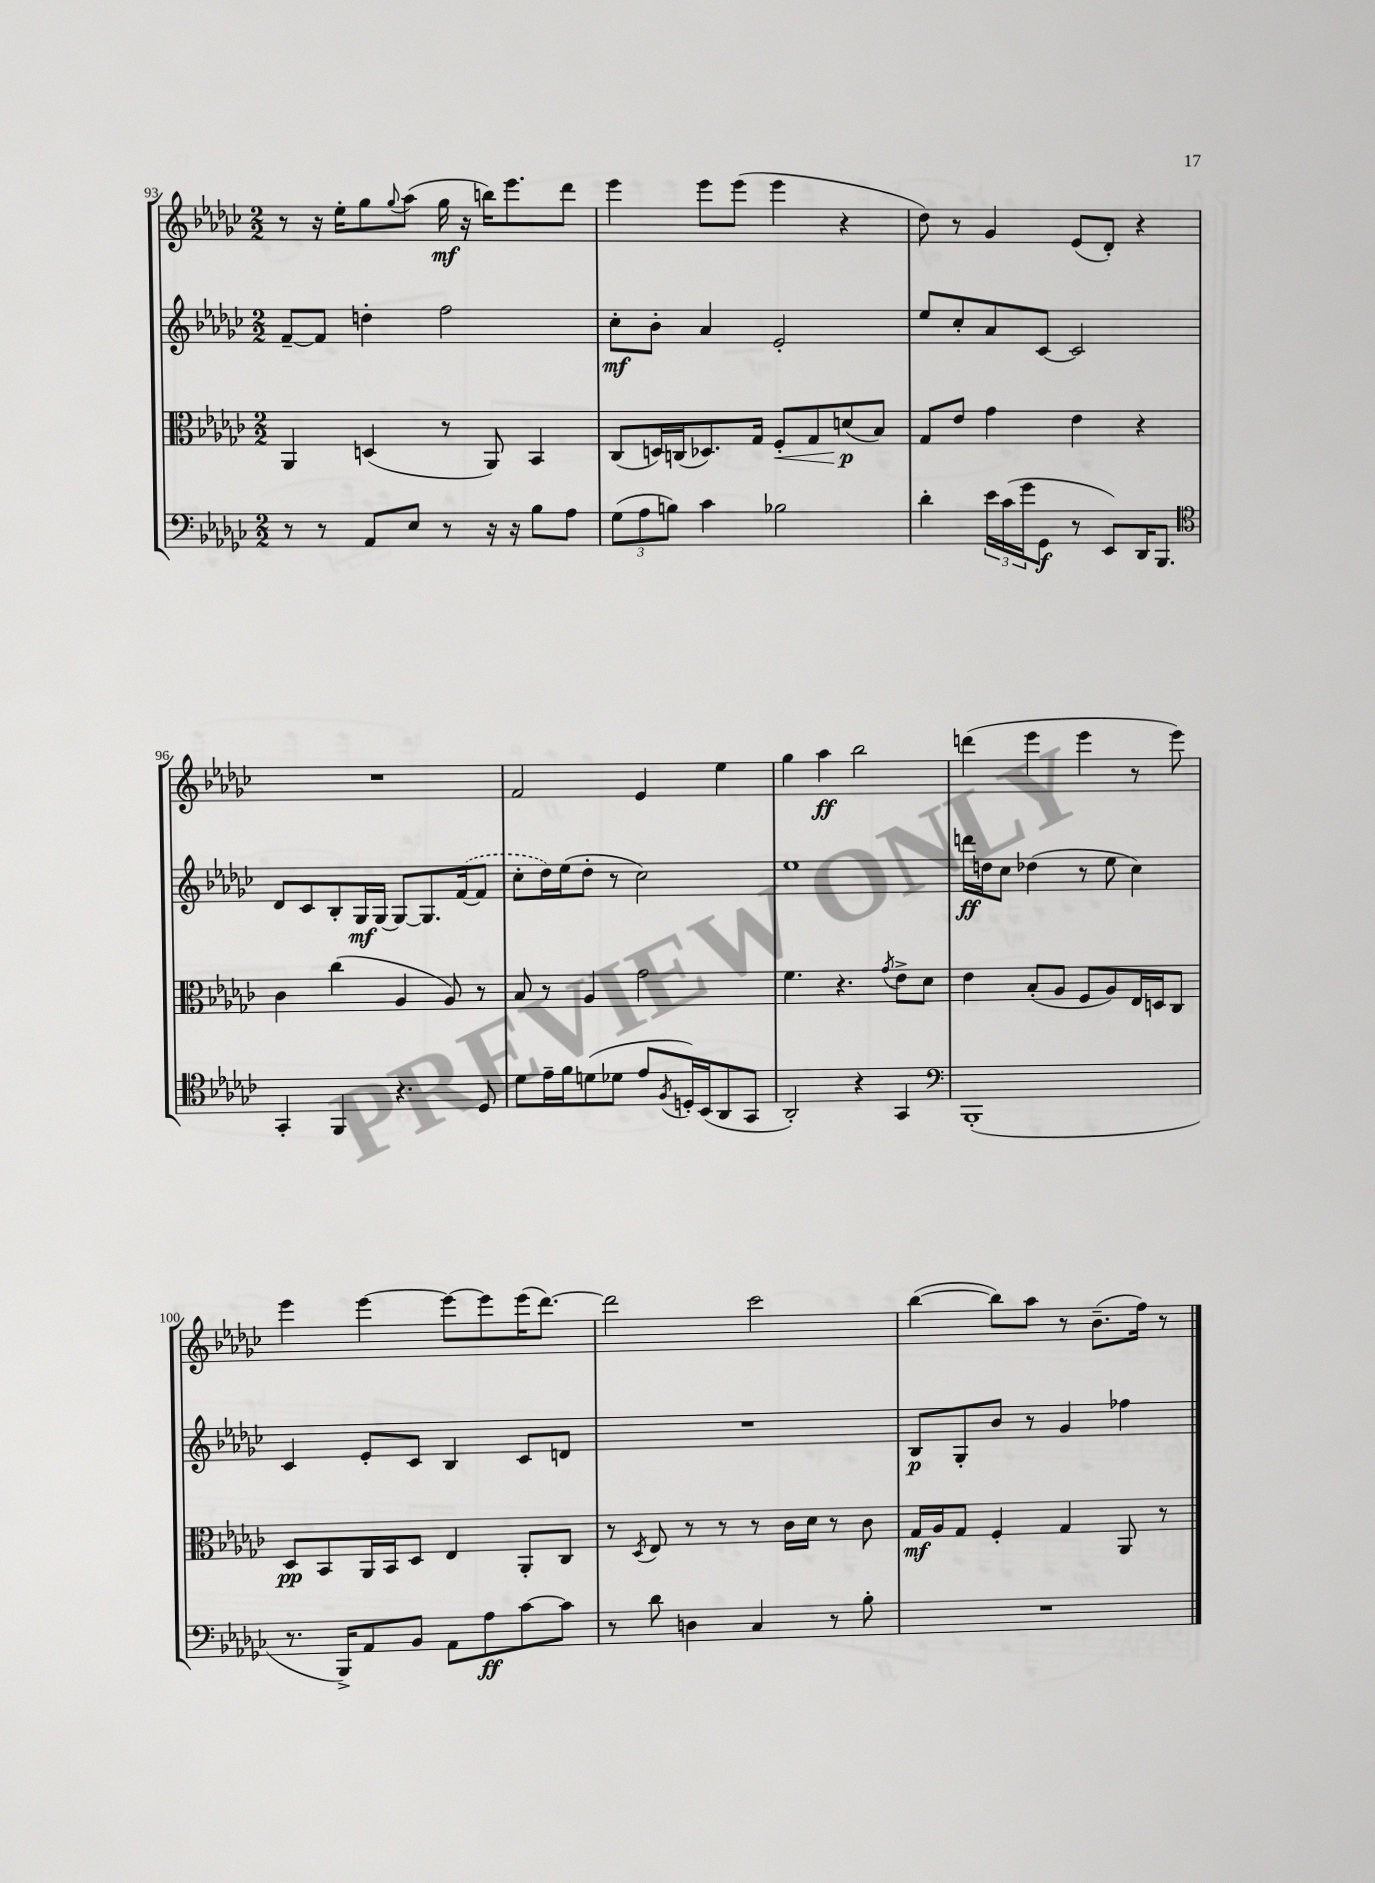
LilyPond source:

<<
\new StaffGroup <<
\new Staff = "s0" {
    \clef treble \key ges \major \numericTimeSignature \time 2/2
    r8 r16 ees''16-. ges''8 \appoggiatura { ges''8 } aes''8( ges''16\mf r16 b''16) ees'''8. des'''8 |
    ees'''4 ees'''8 ees'''8( ees'''4 r4 |
    des''8) r8 ges'4 ees'8( des'8-.) r4 |
    R1 |
    f'2 ees'4 ees''4 |
    ges''4 aes''4\ff bes''2 |
    d'''4( ees'''4 ees'''4 r8 ees'''8) |
    ees'''4 ees'''4~ ees'''8~ ees'''8 ees'''16( des'''8.~) |
    des'''2 ces'''2 |
    bes''4~( bes''8) aes''8 r8 bes'8.--( f''16) r8 \bar "|." |
}
\new Staff = "s1" {
    \clef treble \key ges \major \numericTimeSignature \time 2/2
    f'8~-- f'8 d''4-. f''2 |
    ces''8-.\mf bes'8-. aes'4 ees'2-. |
    ees''8 ces''8-. aes'8 ces'8~ ces'2 |
    des'8 ces'8 bes8-. ges16\mf ges16~ ges8~ ges8. \once \slurDashed f'16~( f'8 |
    ces''8-. des''16) ees''16( des''8-. r8 ces''2) |
    ees''1 |
    d'''16\ff d''16 ces''8 des''4( r8 ees''8 ces''4) |
    ces'4 ees'8-. ces'8 bes4 ces'8 d'8 |
    R1 |
    bes8\p ges8-. bes'8 r8 ges'4 fes''4 \bar "|." |
}
\new Staff = "s2" {
    \clef alto \key ges \major \numericTimeSignature \time 2/2
    aes,4 d4( r8 aes,8) bes,4 |
    ces8( d16) c16( des8.) ges16 f8-.\< ges8 d'8\p\!( bes8) |
    ges8 ees'8 ges'4 ees'4 r4 |
    ces'4 ces''4( aes4 aes8) r8 |
    bes8 r8 aes4 ges'2 |
    f'4. r4. \acciaccatura { ges'8 } ees'8-> des'8 |
    ees'4 bes8-.( aes8 f8 aes8) ees16 d16 ces8 |
    des8\pp bes,8 aes,16 bes,16 des8 ees4 aes,8-. ces8 |
    r8 \acciaccatura { des8 } ees8 r8 r8 r8 ces'16 des'16 r8 ces'8 |
    ges16\mf aes16 ges8 f4-. ges4 aes,8 r8 \bar "|." |
}
\new Staff = "s3" {
    \clef bass \key ges \major \numericTimeSignature \time 2/2
    r8 r8 aes,8 ees8 r8 r16 r16 bes8 aes8 |
    \tuplet 3/2 { ges8( aes8 b8) } ces'4 bes2 |
    des'4-. \tuplet 3/2 { ees'16 ces'16( ges'16 } ges,8\f r8 ees,8) des,16 bes,,8. |
    \clef tenor ges,4-. f,4 r4. des8 |
    des'8 ees'16-- f'16 d'8( des'8 ees'8 \acciaccatura { f8 } d16-.) bes,16( aes,8 ges,8 |
    aes,2-.) r4 ges,4 |
    \clef bass bes,,1-.( |
    r8. bes,,16->) aes,8 bes,8 aes,8 aes8\ff ces'8~ ces'8 |
    r8 des'8 d4 ces4 r8 bes8-. |
    R1 \bar "|." |
}
>>
>>
\layout { \context { \Score currentBarNumber = #93 } }
